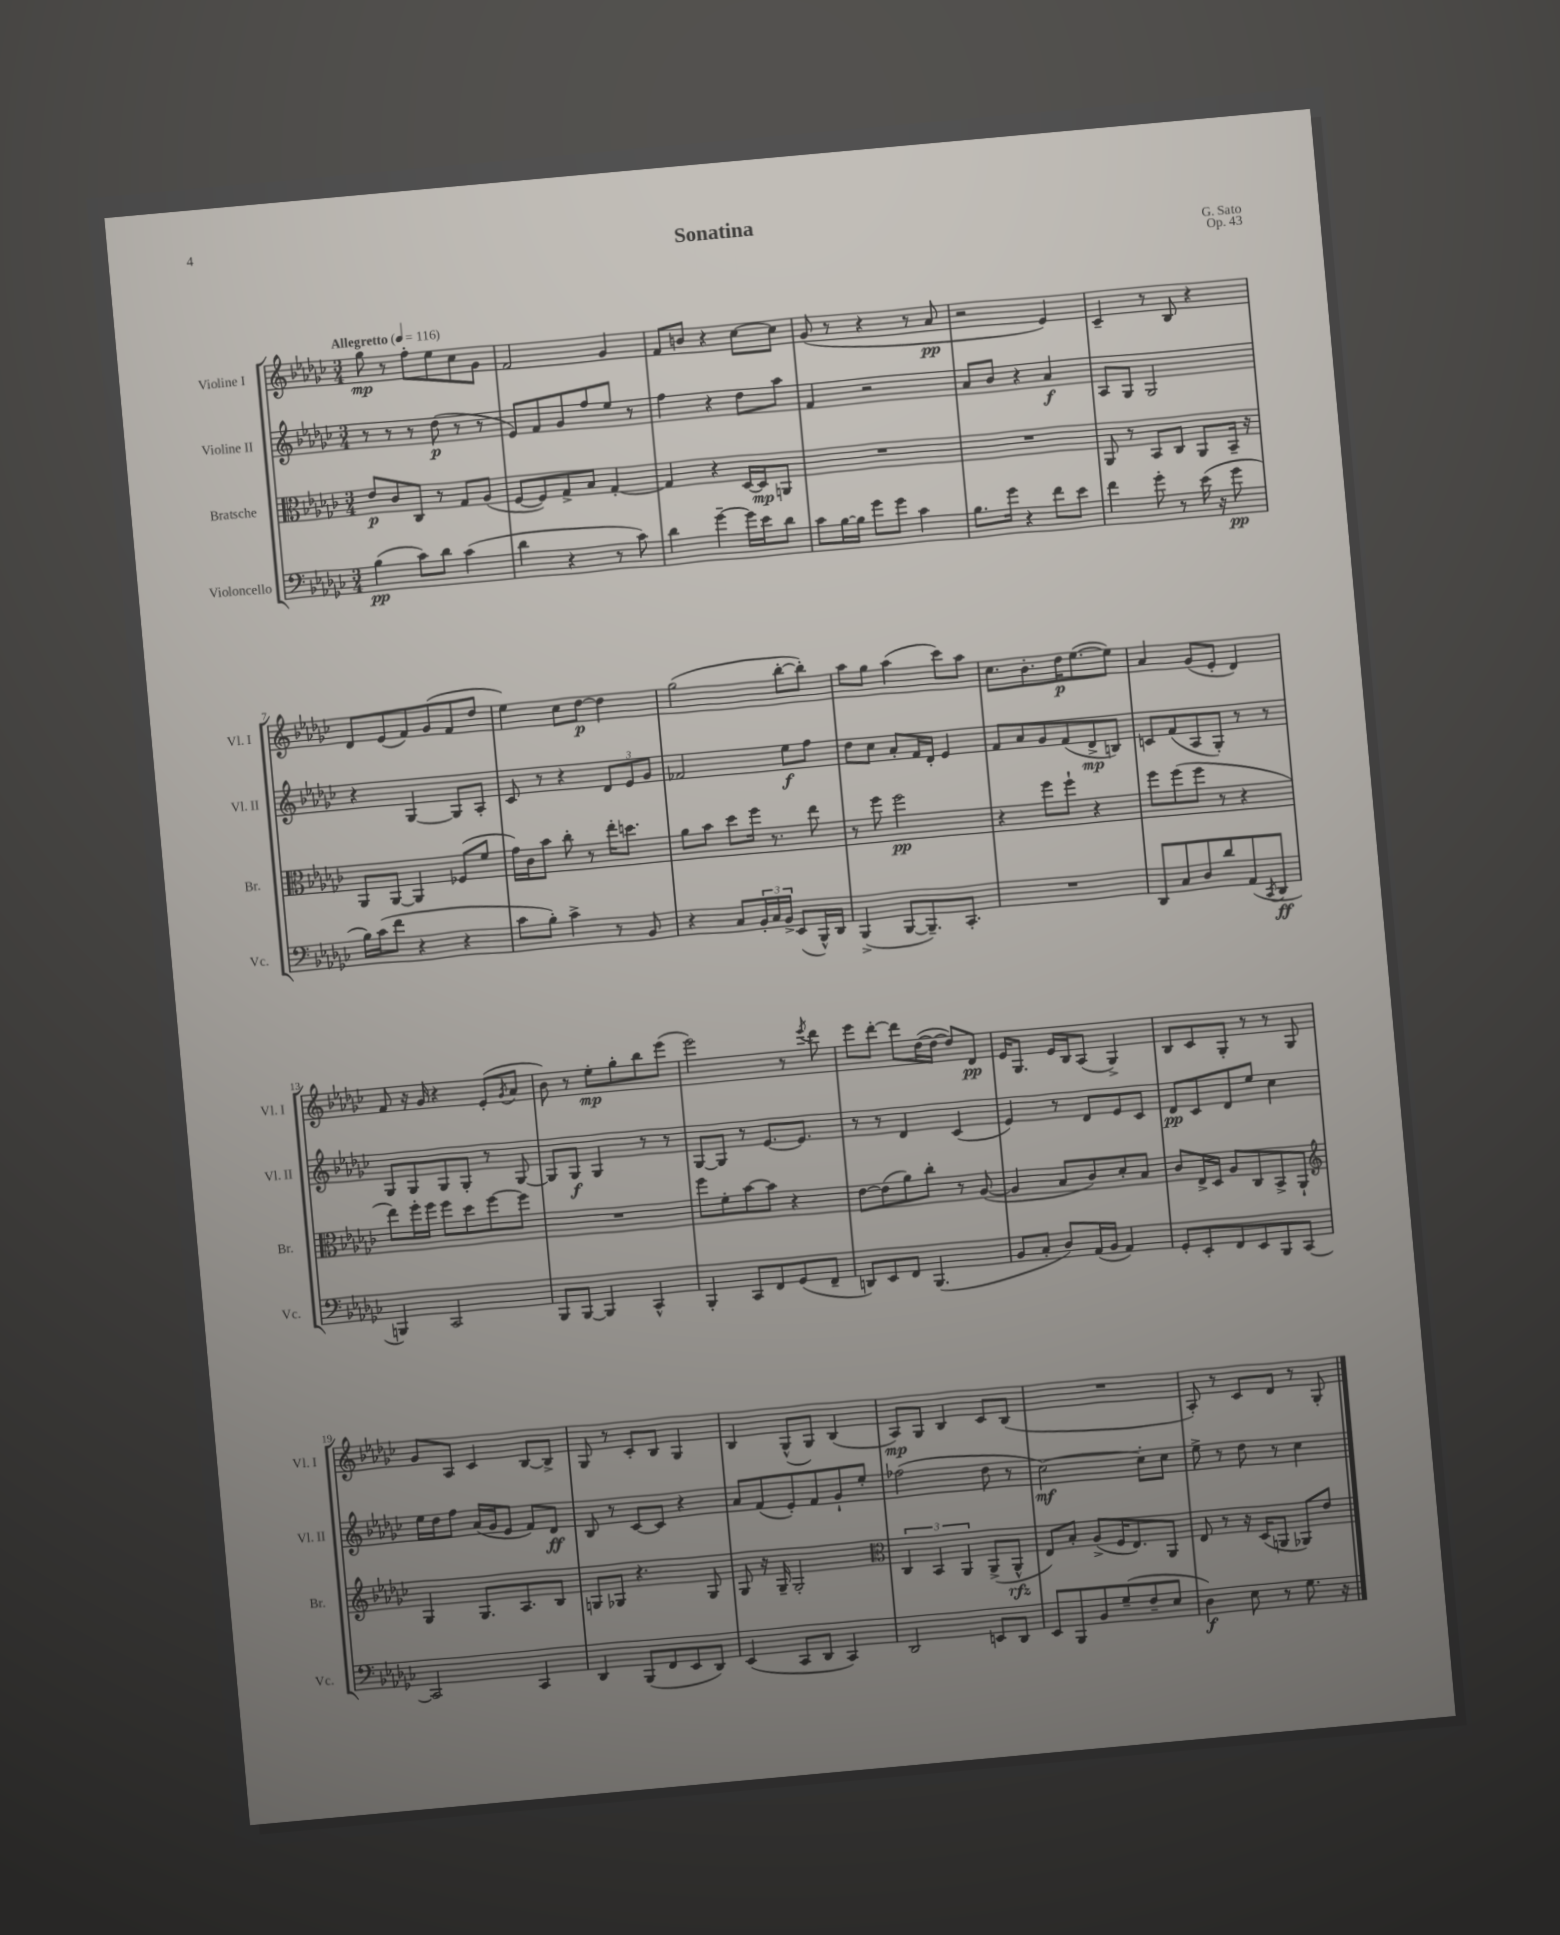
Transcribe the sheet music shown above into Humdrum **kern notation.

**kern	**kern	**kern	**kern
*staff4	*staff3	*staff2	*staff1
*clefF4	*clefC3	*clefG2	*clefG2
*k[b-e-a-d-g-c-]	*k[b-e-a-d-g-c-]	*k[b-e-a-d-g-c-]	*k[b-e-a-d-g-c-]
*M3/4	*M3/4	*M3/4	*M3/4
*MM116	*MM116	*MM116	*MM116
(4B-	8e-	8r	8gg-
.	8c-	8r	8r
8c-)	8C-	8r	8ff'
8d-	8r	(8dd-	8ee-
(4c-	8G-	8r	8cc-
.	(8A-	8r	8g-
=	=	=	=
4d-	[8F	8e-)	2f
.	8F])	8f	.
4r	8G-^	8g-	.
.	8B-	8ff	.
8r	[4G-'	8ee-	4g-
8c-)	.	8r	.
=	=	=	=
4d-	4G-]	4ff	8f
.	.	.	8b
[4g-~	4r	4r	4r
16g-]	[16D-	8dd-	[8cc-
16e-	16D-]	.	.
8d-	8AA	8aa-	8cc-]
=	=	=	=
8c-	2.r	4f	(8g-
[16B-	.	.	8r
16B-]	.	.	.
8g-	.	2r	4r
8g-	.	.	.
4c-	.	.	8r
.	.	.	8a-
=	=	=	=
8.B-	2.r	8a-	2r
.	.	8b-	.
16g-	.	.	.
4r	.	4r	.
8f	.	4a-	4e-)
8e-	.	.	.
=	=	=	=
4f	8AA-	8A-	4c-~
.	8r	8G-	.
8g-'	8BB-	2G-	8r
8r	8C-	.	8B-
(16e-	8AA-	.	4r
16r	.	.	.
8g-	16BB-~	.	.
.	16r	.	.
=	=	=	=
16B-)	8AA-	4r	8d-
(16c-	.	.	.
8f	[8AA-	.	(8e-
4r	4AA-]	[4G-	8f)
.	.	.	(8g-
4r	(8F-	8G-]	8f
.	8f	8A-'	8dd-
=	=	=	=
8c-	16g-)	8c-	4ee-)
.	16c-	.	.
8B-')	8b-	8r	.
4c-^	8cc-'	4r	8cc-
.	8r	.	[8dd-
8r	16ee-'	12d-	4dd-]
.	8.dd	.	.
.	.	12e-	.
8BB-	.	.	.
.	.	12g-	.
=	=	=	=
4r	8a-	2f-	(2gg-
.	8b-	.	.
8C-	8dd-	.	.
24BB-'	16ff	.	.
24C-	.	.	.
.	8.r	.	.
24BB-^	.	.	.
(8EE-	.	8ee-	[8bb-'
16BBB-^^)	8ee-	8ff	8bb-'])
16DD-	.	.	.
=	=	=	=
(4BBB-^	8r	8dd-	8aa-
.	8ff	8cc-	8gg-
[8BBB-	2ff	8a-'	(4aa-
8.BBB-~])	.	16f	.
.	.	16d-'	.
.	.	4e-	8ccc-)
8.CC-'	.	.	.
.	.	.	8aa-
=	=	=	=
2.r	4r	8f	8.cc-
.	.	8a-	.
.	.	.	8.b-'
.	8ff	8g-	.
.	8ff`	(8f	16dd-
.	.	.	([8.ee-
.	4r	8d-^	.
.	.	8B)	8ee-])
=	=	=	=
8DD-	8ff	8c	4a-
8C-	(8ff	(8f	.
8D-	8ff	8A-	(8g-
8d-	8r	8G-')	8e-'
(8AA-	4r	8r	4d-)
8qCC-	.	.	.
8DD-	.	8r	.
=	=	=	=
4BBB)	8ee-)	8G-	8f
.	16ff'	8G-	16r
.	16ff	.	16g-
2CC-	8ff	8G-	4r
.	8dd-	8G-'	.
.	[8ff	8r	(8e-'
.	.	.	8qg-
.	8ff]	[8G-	8a-
=	=	=	=
8BBB-	2.r	8G-]	8b-)
[8BBB-	.	8G-	8r
4BBB-]	.	4G-	8ee-'
.	.	.	8gg-'
4CC-^^	.	8r	8bb-
.	.	8r	(8eee-
=	=	=	=
4BBB-'	8ff	[8G-	2eee-)
.	8f'	8G-]	.
8CC-	[8b-	8r	.
8FF	8b-]	[8.e-	.
(8GG-	4r	.	8r
.	.	8.e-]	.
.	.	.	8qeee-
8FF~	.	.	8ddd-
=	=	=	=
8DD)	[8e-	8r	8eee-
8EE-	(8e-]	8r	[8ddd-'
8FF	8a-)	4d-	8ddd-]
(4.BBB-	8cc-'	.	([16dd-
.	.	.	16dd-_
.	8r	(4c-	8dd-])
.	([8A-	.	8d-
=	=	=	=
8BB-	4A-]	4e-)	16e-
.	.	.	8.G-
8C-'	.	.	.
8D-)	8B-	8r	16e-
.	.	.	16B-
(16AA-	8c-)	8d-	(8A-
16BB-	.	.	.
4AA-)	8d-'	8e-	4G-^)
.	8B-	8c-	.
=	=	=	=
8GG-'	8c-	8d-	8B-
8EE-'	16E-^	8c-	8c-
.	16D-	.	.
8FF	8A-	8d-	8G-'
8EE-	8C-	8ee-	8r
8BBB-	8BB-^	4cc-	8r
[8CC-	8AA-`	.	8G-
=	=	=	=
*	*clefG2	*	*
2CC-]	4G-	16ee-	8g-
.	.	16dd-	.
.	.	8ff	8A-
.	8.G-	(16a-	4c-
.	.	16g-	.
.	.	8e-	.
.	8.A-	.	.
4CC-	.	8f)	[8B-
.	8B-	8d-	8B-^]
=	=	=	=
4DD-	8G	8B-	8G-
.	8G-	8r	8r
(8BBB-	4.r	[8c-	8c-'
8FF	.	8c-]	8B-
8EE-	.	4r	4G-
8DD-)	8G-	.	.
=	=	=	=
(4EE-	8G-	8a-	4B-
.	16r	(8f	.
.	16G-~	.	.
8CC-	2G-'	8e-')	(8G-^^
8DD-	.	8f	8G-)
4CC-)	.	8g-`	(4B-
.	.	8ee-'	.
=	=	=	=
*	*clefC3	*	*
2DD-	6C-	(2ff-	8A-)
.	.	.	8G-
.	6BB-	.	.
.	.	.	4B-
.	6AA-	.	.
8EE	(8AA-^	8dd-	8c-
8DD-	8AA-^^	8r	(8B-
=	=	=	=
8EE-	8E-)	[2cc-)	2.r
8BBB-	8B-'	.	.
8BB-	(8A-^	.	.
(8G-~	16F	.	.
.	8.E-)	.	.
8F~	.	8cc-']	.
8E-	8AA-	8cc-	.
=	=	=	=
4D-)	8E-	8ee-^	8A-')
.	8r	8r	8r
8E-	16r	8dd-	8c-
.	(16D-	.	.
8r	8AA	8r	8d-
8.G-	8AA-)	4cc-	8r
.	8e-	.	8G-'
16r	.	.	.
==	==	==	==
*-	*-	*-	*-
